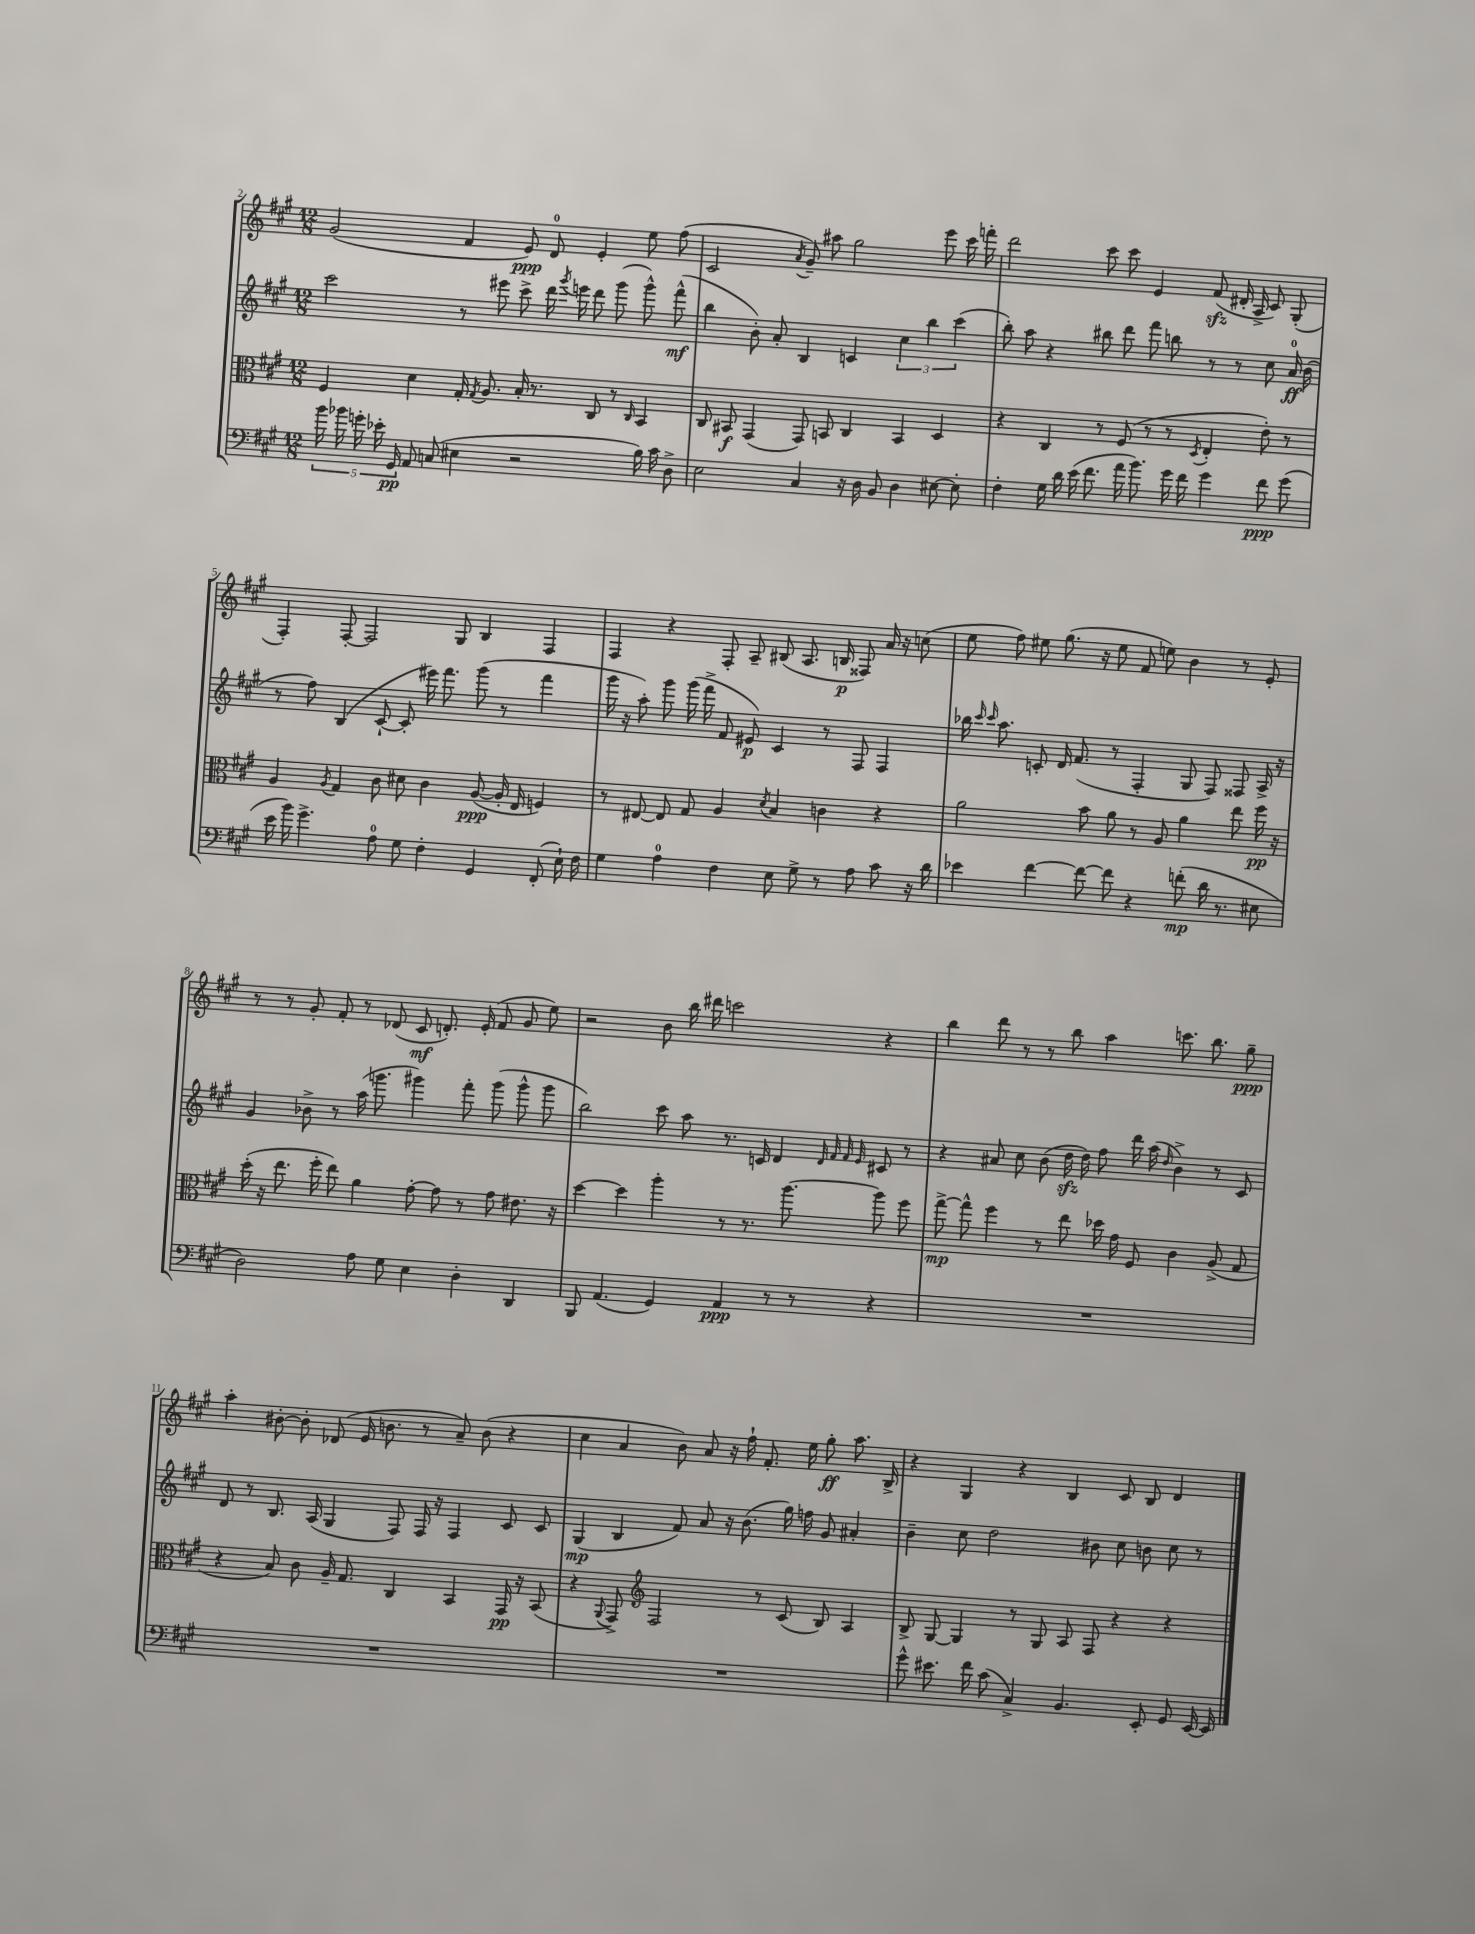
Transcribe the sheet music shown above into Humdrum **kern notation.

**kern	**kern	**kern	**kern
*staff4	*staff3	*staff2	*staff1
*clefF4	*clefC3	*clefG2	*clefG2
*k[f#c#g#]	*k[f#c#g#]	*k[f#c#g#]	*k[f#c#g#]
*M12/8	*M12/8	*M12/8	*M12/8
20b	4F#	2ccc#	(2g#
20b-	.	.	.
20g'	.	.	.
20e-'	.	.	.
20GG#	.	.	.
8AA	4d	.	.
(8C	.	.	.
4E#	16G#'	8r	4f#
.	8qG#	.	.
.	8.A	.	.
.	.	8eee#	.
2r	16B'	8ccc#^	8e)
.	8.r	.	.
.	.	16ddd	8d
.	.	8qggg#	.
.	.	16eee	.
.	8C#	8ddd	4e'
.	8r	(8ggg#	.
.	16qqC#	.	.
16B)	4BB	8ggg#^^)	8ee
16c#	.	.	.
8D^	.	(8fff#^^	(8ff#
=	=	=	=
2E	8C#	4bb	2c#
.	8BB#	.	.
.	(4GG#	8b')	.
.	.	8a'	.
.	.	.	8qa
4C#	8GG#)	4B	8g#~)
.	8BB	.	8aa#
16r	4C#	4c	2gg#
16D	.	.	.
8BB	.	.	.
4D	4BB	6cc#	.
.	.	6bb	.
[8E#	4D	.	8eee
.	.	(6ccc#	.
8E#']	.	.	16ccc#
.	.	.	16fff'
=	=	=	=
4F#'	4r	8bb')	2ddd
.	.	8aa	.
16G#	4C#	4r	.
16d	.	.	.
(16e	.	.	.
8.f#	.	.	.
.	8r	8bb#	8ccc#
16a	(8F#	8ddd	8ccc#
8.b)	.	.	.
.	8r	8fff#	4e
16g#	8r	8bb	.
16f#	.	.	.
.	8qD	.	.
4g#	4E'	8r	(8f#
.	.	8r	16d#'
.	.	.	16A^
8f#	8e')	8cc#	8c#)
(8g#	8r	16a	(8G#'
.	.	(16b	.
=	=	=	=
16e	4A	8r	4F#')
16b)	.	.	.
4.g#^	.	8ff#)	.
.	8qA	.	.
.	4G#	(4B	[8F#'
.	.	.	2F#]
8A	8c#	[8c#`	.
8G#	8d#	8c#']	.
4F#'	4c#	16eee#)	.
.	.	8.fff#	.
.	.	.	8G#
4GG#	([8A	(8ggg#	4B
.	16A']	8r	.
.	16E	.	.
(8FF#'	4F)	4fff#	4F#
16E`)	.	.	.
16F#	.	.	.
=	=	=	=
4G#	8r	16ggg#	4F#
.	.	16r	.
.	[8E#	8aa')	.
4A	8E#]	8ggg#	4r
.	8G#	(16ggg#	.
.	.	16fff#^	.
4F#	4A	8f#	8F#'
.	.	8e#)	8A~
.	8qd	.	.
8E	4B	4c#	(8B#
8G#^	.	.	8.A
8r	4c	8r	.
.	.	.	16B
8A	.	8F#	8F##)
8c#	4r	4F#	16a
.	.	.	16r
16r	.	.	(8cc
16d	.	.	.
=	=	=	=
4e-	2a	16bb-	8ee
.	.	16qqccc#	.
.	.	16qqccc#	.
.	.	8.aa	.
.	.	.	8ff#)
[4f#	.	8c'	8ee#
.	.	16d	(8.gg#
.	.	(8.f#	.
8f#_	8b	.	.
.	.	.	16r
8f#]	8a	8r	8ee#
4r	8r	4F#'	8f#
.	8A	.	8ee)
(8f'	4a	8G#	4b
16d	.	8F#)	.
8.r	.	.	.
.	8ee	8F##	8r
8E#	16ff#	16A^	8e'
.	16r	16r	.
=	=	=	=
2D)	(16dd'	4g#	8r
.	16r	.	.
.	8.ee	.	8r
.	.	8b-^	8g#'
.	16ff#'	.	.
.	8ee)	8r	8f#'
8A	4a	(16aa	8r
.	.	8.ggg	.
8G#	.	.	(8d-
4E	[8g#'	4ggg#)	8c#
.	8g#]	.	8.d')
4D'	8r	8fff#'	.
.	.	.	(16e'
.	8g#	(8ggg#	8f#
4DD	8.e#	8ggg#^^	8g#
.	.	8ggg#	8ee)
.	16r	.	.
=	=	=	=
8BBB	[4dd	2bb)	2r
(4.AA	.	.	.
.	4dd]	.	.
4GG#)	4aa'	8ccc#	8b
.	.	8aa	16bb
.	.	.	16ddd#
4AA	8r	8.r	2ccc
.	8.r	.	.
.	.	16c	.
8r	.	4d	.
.	[8.aa	.	.
8r	.	.	.
.	.	32qqd	.
.	.	32qqf#	.
.	.	32qqf#	.
.	.	32qqe	.
4r	8aa]	8c#	4r
.	8ff#	8r	.
=	=	=	=
1.r	[8gg#^	4r	4bb
.	8gg#^^]	.	.
.	4ff#	8a#	8ddd
.	.	8cc#	8r
.	8r	(8b	8r
.	8ee	16dd	8bb
.	.	16dd)	.
.	16dd-	8ff#	4aa
.	16g#	.	.
.	8F#	16ddd	.
.	.	(16aa	.
.	.	16qqdd	.
.	4c#	4b^)	8.ccc
.	.	.	8.bb
.	(8A^	8r	.
.	8G#	8c#	8gg#~
=	=	=	=
1.r	4r	8d	4aa'
.	.	8r	.
.	8B)	8.B	[8b#'
.	8c#	.	8b#']
.	.	(16A	.
.	16A~	4G#	(8d-
.	8.G#	.	.
.	.	.	16e
.	.	.	8.b
.	4C#	8F#)	.
.	.	16F#	8r
.	.	16r	.
.	4BB	4F#	8a~)
.	.	.	(8b
.	16GG#	8c#	4r
.	16r	.	.
.	(8BB	8c#	.
=	=	=	=
1.r	4r	(4G#	4cc#
.	8qqAA	.	.
.	8GG#^)	4B	4a
*	*clefG2	*	*
.	2F#	.	.
.	.	8f#)	8b)
.	.	8a	8a
.	.	16r	16r
.	.	(8.b	16ff#`
.	8r	.	8.f#'
.	(8c#	16gg#)	.
.	.	16ff	16ee
.	8B)	8g#	8gg#'
.	4A	4a#'	8.aa
.	.	.	16B^
=	=	=	=
8g#^^	8B^	4b~	4r
8.e#	[8G#	.	.
.	4G#]	8cc#	4G#
16f#	.	.	.
(8c#	.	2dd	.
4C#^)	8r	.	4r
.	8G#	.	.
4.BB	8A	.	4B
.	8F#	8b#	.
.	4r	8cc#	8c#
8EE'	.	8b	8B
8GG#	4r	8cc#	4d
[16EE	.	8r	.
16EE]	.	.	.
==	==	==	==
*-	*-	*-	*-
